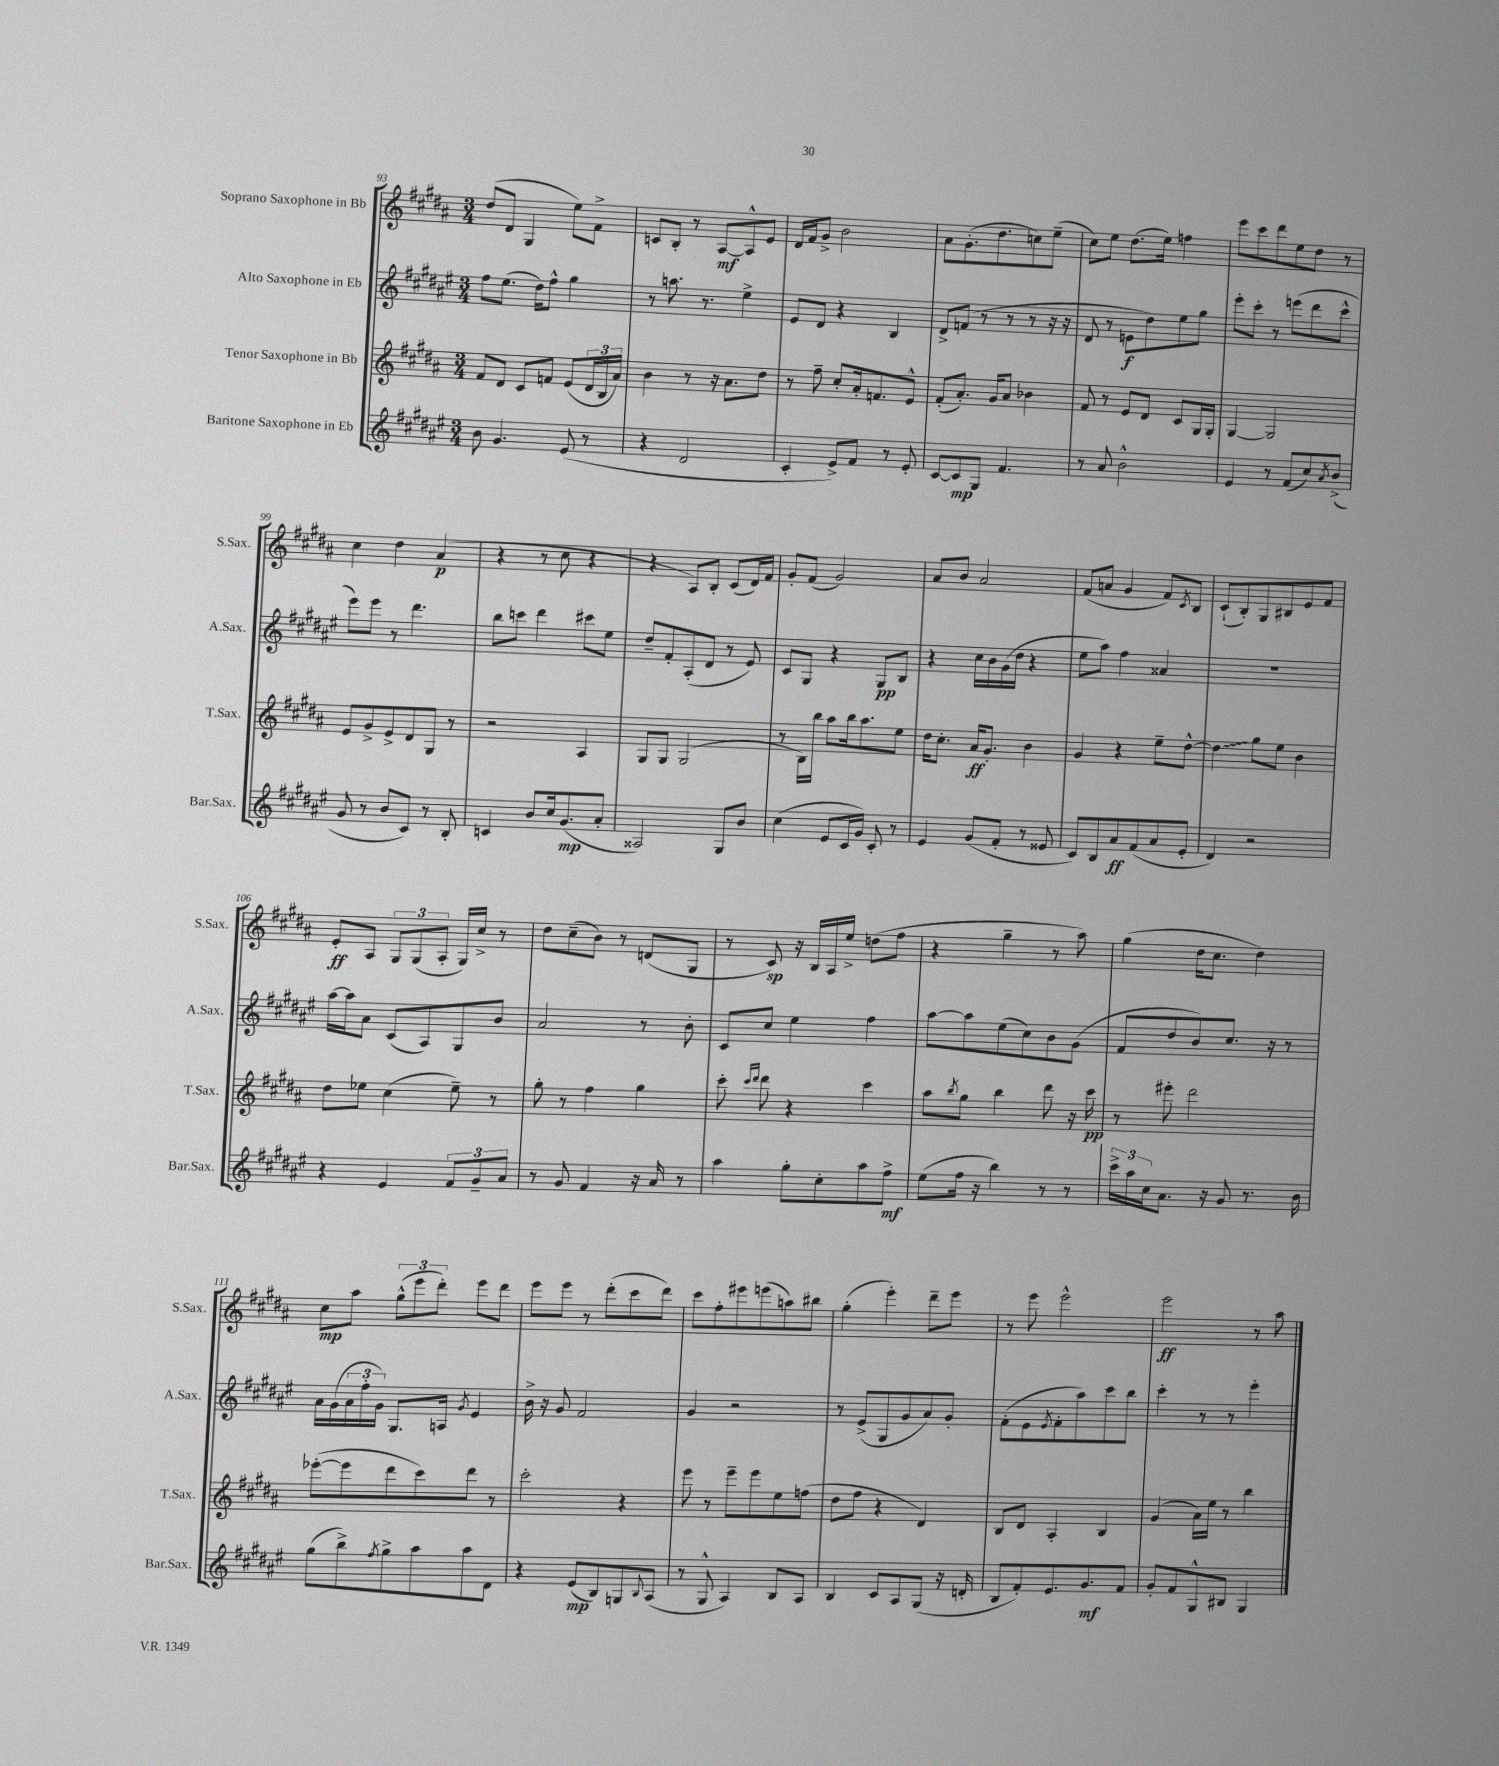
<<
\new StaffGroup <<
\new Staff = "s0" \with { instrumentName = "Soprano Saxophone in Bb" shortInstrumentName = "S.Sax." } {
    \clef treble \key b \major \numericTimeSignature \time 3/4
    dis''8( dis'8 gis4 e''8) fis'8-> |
    c'8 b8-. r8 ais8~\mf ais8-^ e'8 |
    dis'16 fis'16 gis'8-> b'2 |
    ais'8 gis'8.-.( dis''8. c''8) e''8--( |
    cis''8) e''8 dis''8.( e''16) f''4 |
    e'''8 cis'''8 dis'''8 e''8 dis''8 r8 |
    cis''4 dis''4 ais'4\p( |
    r4 r8 cis''8 r4 |
    r4 ais8) b8-. cis'8( dis'16) fis'16 |
    gis'8-. fis'8( gis'2) |
    ais'8 b'8 ais'2 |
    fis'8( a'8 gis'4 fis'8) \acciaccatura { cis'8 } b8 |
    cis'8-!( b8-.) gis8 bis8 e'8 fis'8 |
    e'8-.\ff ais8 \tuplet 3/2 { gis8 gis8( ais8-. } gis16) cis''16-> r8 |
    dis''8 cis''8--( b'8) r8 d'8( gis8 |
    r8 cis'8\sp) r16 b16 ais16 e''16-> d''8( fis''8 |
    r4 gis''4-- r8 ais''8) |
    gis''4( dis''16 cis''8. dis''4) |
    cis''8\mp ais''8 \tuplet 3/2 { gis''8-^( e'''8 dis'''8-.) } e'''8 dis'''8 |
    e'''8 e'''8 r8 dis'''8-.( cis'''8 dis'''8) |
    cis'''8 fis''8-. eis'''8 e'''8( a''8) bis''8 |
    gis''4-.( e'''4-.) dis'''8-- e'''8 |
    r8 e'''8 e'''2-^ |
    e'''2\ff r8 ais''8 \bar "|." |
}
\new Staff = "s1" \with { instrumentName = "Alto Saxophone in Eb" shortInstrumentName = "A.Sax." } {
    \clef treble \key fis \major \numericTimeSignature \time 3/4
    fis''8 eis''8.( dis''16) fis''8-^ gis''4 |
    r8 a''8. r8. eis''4-> |
    eis'8 dis'8 r4 b4 |
    dis'8-> f'8( r8 r8 r8 r16 r16 |
    dis'8 r8 e'8\f dis''8) eis''8 gis''8 |
    eis'''8-. cis'''8-. r8 e'''8( dis'''8 cis'''8-^ |
    eis'''8) eis'''8 r8 dis'''4. |
    b''8 c'''8 dis'''4 cis'''8 eis''8 |
    dis''8-- fis'8-. ais8-.( dis'8 r8 eis'8) |
    cis'8 gis8 r4 gis8\pp b8 |
    r4 cis''16 b'16 gis'16( dis''16 r4 |
    eis''8 ais''8) fis''4 aisis'4 |
    R2. |
    ais''16~ ais''16 ais'8 cis'8( ais8) gis8 b'8 |
    ais'2 r8 b'8-. |
    cis'8 cis''8 eis''4 fis''4 |
    ais''8~ ais''8 eis''8( cis''8) b'8 gis'8( |
    fis'8 dis''8 b'8) cis''8. r16 r8 |
    ais'16 gis'16( \tuplet 3/2 { ais'16 fis''16-. gis'16) } gis8. a16 \acciaccatura { gis'8 } eis'4 |
    b'16-> r16 gis'8 fis'2 |
    gis'4 r2 |
    r8 eis'8->( gis8 gis'8 ais'8) gis'8-. |
    fis'8-.( eis'8 \acciaccatura { eis'8 } fis'8-. ais''8) cis'''8 b''8 |
    cis'''4-. r8 r8 eis'''4-. \bar "|." |
}
\new Staff = "s2" \with { instrumentName = "Tenor Saxophone in Bb" shortInstrumentName = "T.Sax." } {
    \clef treble \key b \major \numericTimeSignature \time 3/4
    fis'8 dis'8 cis'8 f'8 e'8( \tuplet 3/2 { dis'16 b16 ais'16) } |
    b'4 r8 r16 ais'8. dis''8 |
    r8 fis''8-- cis''8-. ais'16-. f'8. e'8-^ |
    fis'8-.( ais'8.-.) gis'16 ais'8 bes'4 |
    fis'8 r8 e'8 dis'8 cis'8 gis16 gis16-. |
    gis4~ gis2 |
    e'8 gis'8-> e'8-> dis'8 gis8 r8 |
    r2 ais4 |
    gis8 gis8 gis2( |
    r8 b16) b''16 ais''8 b''16 ais''8. e''8 |
    dis''16 cis''8.-. ais'16\ff gis'8.-. b'4 |
    gis'4 r4 e''8-- dis''8~-^ |
    \once \override Glissando.style = #'zigzag dis''4\glissando gis''8 e''8 b'4 |
    dis''8 ees''8 cis''4( ees''8--) r8 |
    gis''8-. r8 fis''4 gis''4 |
    cis'''8-. \grace { cis'''16 dis'''16 } dis'''8 r4 cis'''4 |
    ais''8 \acciaccatura { b''8 } gis''8 b''4 dis'''8 r16 cis'''16\pp |
    r8 eis'''8-. dis'''2 |
    ees'''8~-.( ees'''8 dis'''8 cis'''8) dis'''8 r8 |
    cis'''2-. r4 |
    e'''8 r8 e'''8-- e'''8 e''8 f''8( |
    dis''8 fis''8 r4 dis'4) |
    b8 dis'8 ais4-. b4 |
    gis'4( ais'16) e''16 r8 b''4 \bar "|." |
}
\new Staff = "s3" \with { instrumentName = "Baritone Saxophone in Eb" shortInstrumentName = "Bar.Sax." } {
    \clef treble \key fis \major \numericTimeSignature \time 3/4
    b'8 gis'4. eis'8( r8 |
    r4 dis'2 |
    cis'4-. eis'8->) fis'8 r8 eis'8-. |
    cis'8~ cis'8\mp gis8 fis'4. |
    r8 ais'8 b'2-^ |
    eis'4 r8 fis'8( cis''8) \acciaccatura { ais'8 } b'8->( |
    gis'8 r8 b'8 cis'8) r8 b8-. |
    c'4 b'8 cis''16 gis'8.\mp( ais'8-. |
    aisis2) gis8 b'8 |
    cis''4( eis'8 cis'16 gis'16) cis'8-. r8 |
    eis'4 gis'8( fis'8-. r8 eisis'8 |
    cis'8) b8 ais'8\ff fis'8( ais'8 eis'8-. |
    dis'4) r2 |
    r4 eis'4 \tuplet 3/2 { fis'8 gis'8-- ais'8 } |
    r8 gis'8 fis'4 r16 ais'16 r8 |
    ais''4 gis''8-. cis''8-. ais''8 fis''8->\mf |
    eis''8( fis''16 r16 b''4) r8 r8 |
    \tuplet 3/2 { cis'''16-> ais''16 cis''16 } ais'8. r16 gis'8 r8. b'16 |
    gis''8( b''8->) \acciaccatura { fis''8 } gis''8-> ais''8 ais''8 dis'8 |
    r4 eis'8\mp( b8) g8 \appoggiatura { b8 } ais8( |
    r8 gis8-^ ais4) b8 ais8 |
    b4 cis'8 ais8 gis8( r16 d'16-. |
    b8 fis'8-.) eis'8. gis'8.\mf fis'8 |
    gis'8-. fis'8 gis8-^ bis8 gis4 \bar "|." |
}
>>
>>
\layout { \context { \Score currentBarNumber = #93 } }
